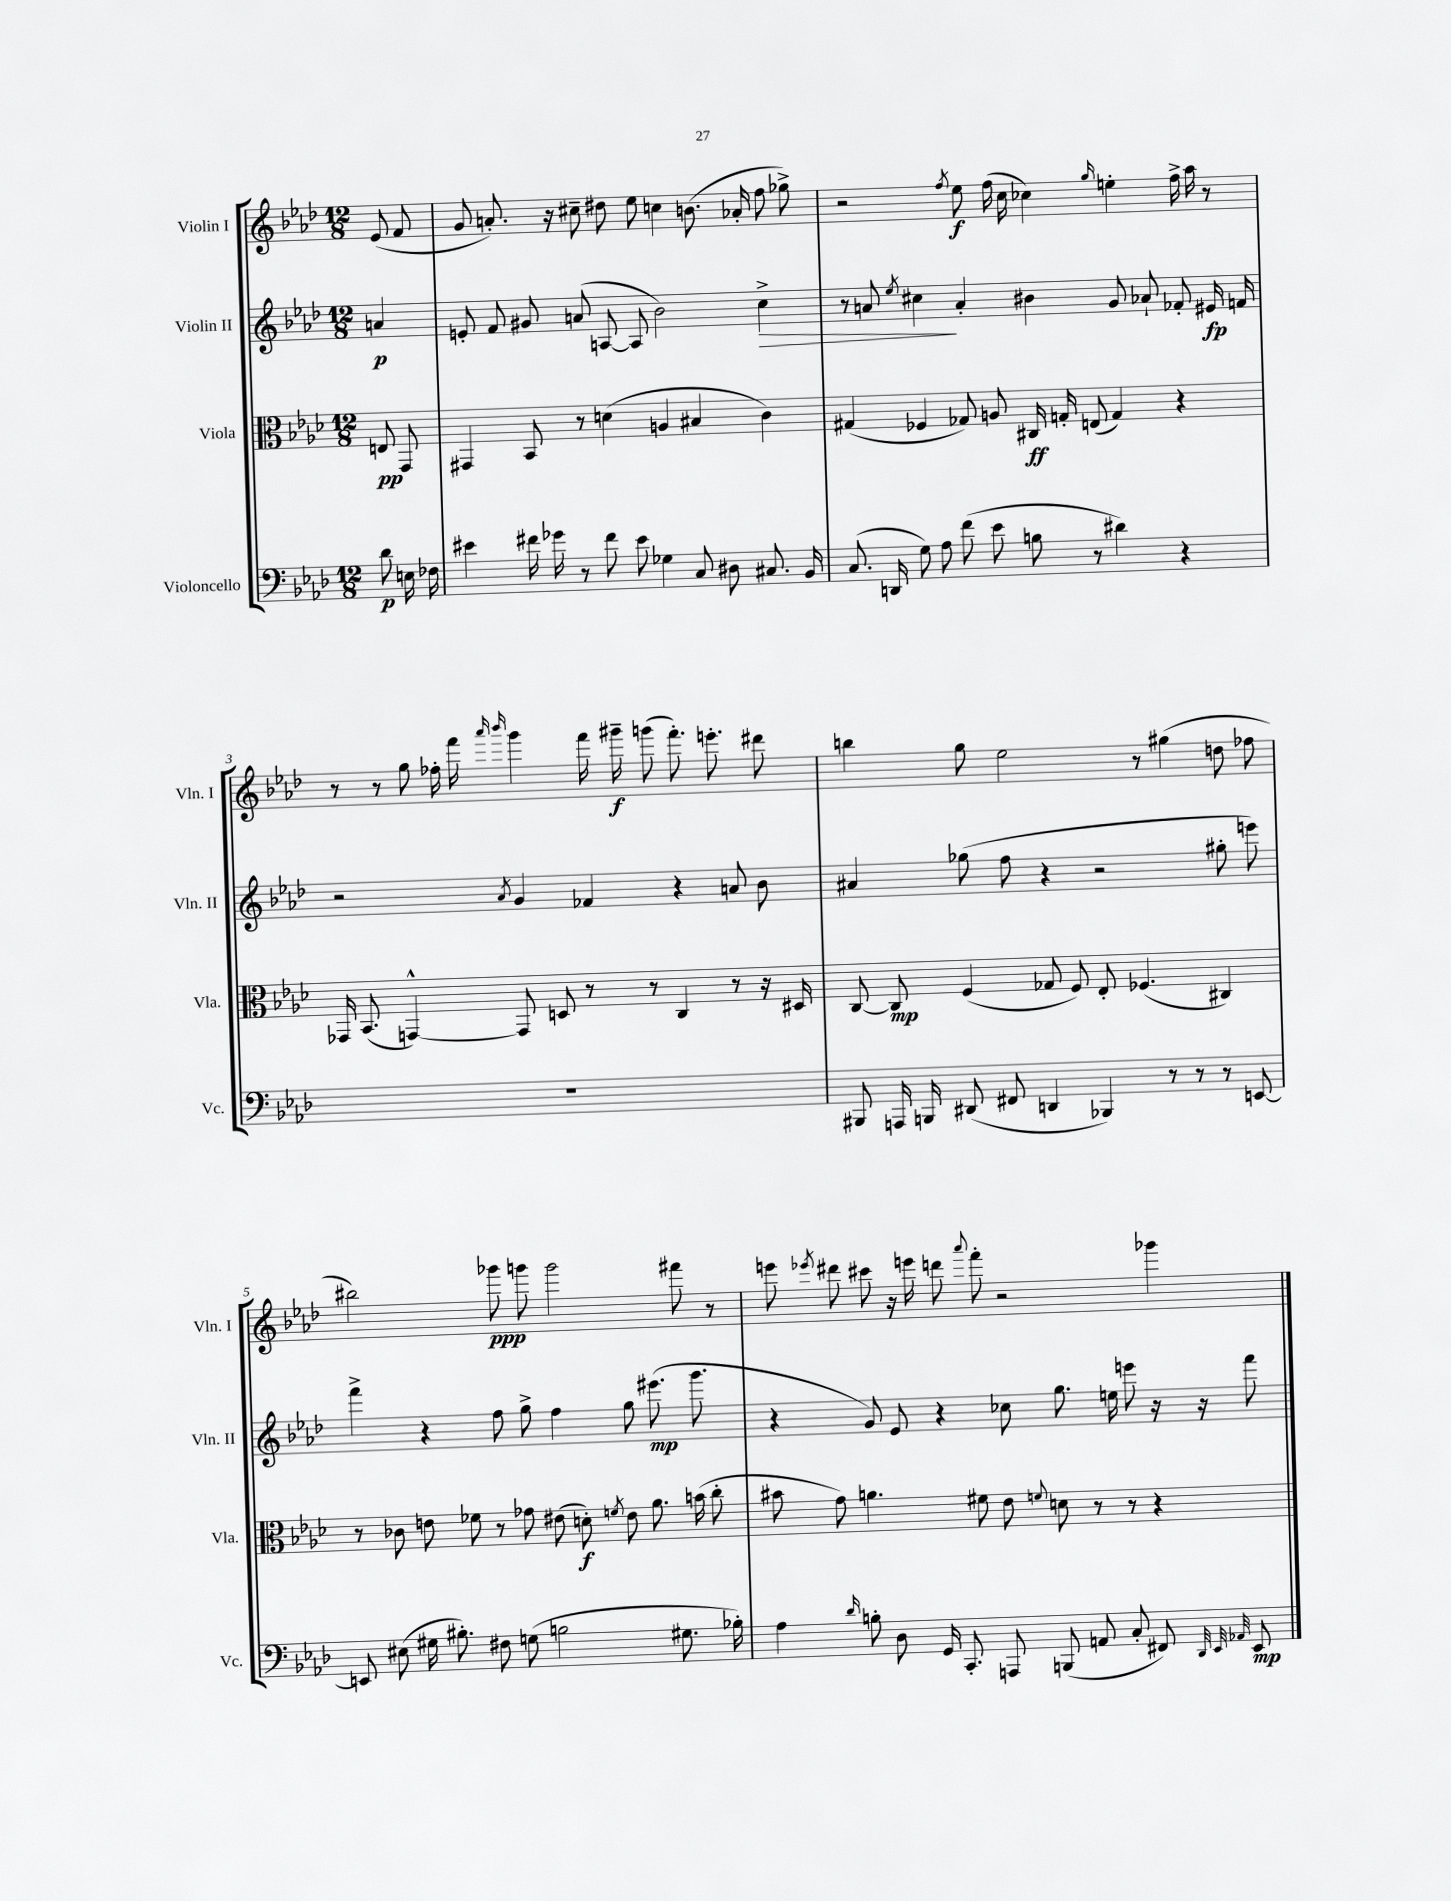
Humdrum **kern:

**kern	**dynam	**kern	**dynam	**kern	**dynam	**kern	**dynam
*part4	*part4	*part3	*part3	*part2	*part2	*part1	*part1
*staff4	*staff4	*staff3	*staff3	*staff2	*staff2	*staff1	*staff1
*I"Violoncello	*	*I"Viola	*	*I"Violin II	*	*I"Violin I	*
*I'Vc.	*	*I'Vla.	*	*I'Vln. II	*	*I'Vln. I	*
*clefF4	*	*clefC3	*	*clefG2	*	*clefG2	*
*k[b-e-a-d-]	*	*k[b-e-a-d-]	*	*k[b-e-a-d-]	*	*k[b-e-a-d-]	*
*M12/8	*	*M12/8	*	*M12/8	*	*M12/8	*
=	=	=	=	=	=	=	=
8d-\	p	8En/	pp	4an/	p	(8e-/	.
16En\	.	8GG/	.	.	.	8f/	.
16F-X\	.	.	.	.	.	.	.
=1	=1	=1	=1	=1	=1	=1	=1
4e#X\	.	4GG#X/	.	8en'/	.	8g/	.
.	.	.	.	8f/	.	8.an'/)	.
16f#X\	.	8BB-/	.	8g#X/	.	.	.
16g-X\	.	.	.	.	.	16r	.
8r	.	8r	.	(8an/	.	8cc#X~\	.
8f#\	.	(4dn\	.	[8An/	.	8dd#X\	.
8e#\	.	.	.	8A/]	.	8ee-\	.
4G-X\	.	4An/	.	2b-\)	.	4ccn\	.
8C/	.	4B#X/	.	.	.	(8.bn\	.
8D#X\	.	.	.	.	.	.	.
.	.	.	.	.	.	16a-X'/	.
!	!	!	!	!	!LO:HP:b	!	!
8.C#X/	.	4c\)	.	4cc^\	>	8ff\	.
.	.	.	.	.	.	8gg-X^\)	.
16BB-/	.	.	.	.	.	.	.
=2	=2	=2	=2	=2	=2	=2	=2
(8.C/	.	(4G#X/	.	8r	.	2r	.
.	.	.	.	8an/	.	.	.
16DDn/	.	.	.	.	.	.	.
.	.	.	.	8qee-/	.	.	.
8G\)	.	4F-X/	.	4cc#X\	.	.	.
8A-\	.	.	.	.	.	.	.
.	.	.	.	.	.	8qff/	.
(8f\	.	8G-X/)	.	4a'/	]	8ee-\	f
8e-\	.	8An/	.	.	.	(16ff\	.
.	.	.	.	.	.	16cc\	.
8Bn\	.	16C#X/	ff	4b#X\	.	4cc-X\)	.
.	.	16Gn'/	.	.	.	.	.
8r	.	(8En/	.	.	.	.	.
.	.	.	.	.	.	16qqgg/	.
4d#X\)	.	4G/)	.	8g/	.	4een'\	.
.	.	.	.	8a-X`/	.	.	.
4r	.	4r	.	8f-X'/	.	16ff^\	.
.	.	.	.	.	.	16aa-\	.
.	.	.	.	16e#X/	fp	8r	.
.	.	.	.	16fn/	.	.	.
!!LO:LB:g=z
=3	=3	=3	=3	=3	=3	=3	=3
1.r	.	16GG-X/	.	2r	.	8r	.
.	.	(8.BB-/	.	.	.	.	.
.	.	.	.	.	.	8r	.
.	.	[4GGn^^/)	.	.	.	8gg\	.
.	.	.	.	.	.	16ff-X'\	.
.	.	.	.	.	.	16fff\	.
.	.	.	.	.	.	16qqaaa-/	.
.	.	.	.	8qa-/	.	16qqbbb-/	.
.	.	8GG/]	.	4g/	.	4ggg\	.
.	.	8Dn/	.	.	.	.	.
.	.	8r	.	4f-X/	.	16fff\	.
.	.	.	.	.	.	16ggg#X~\	f
.	.	8r	.	.	.	(8gggn\	.
.	.	4C/	.	4r	.	8.fff'\)	.
.	.	.	.	.	.	8.eeen'\	.
.	.	8r	.	8an/	.	.	.
.	.	16r	.	8b-\	.	8ddd#X\	.
.	.	16D#X/	.	.	.	.	.
=4	=4	=4	=4	=4	=4	=4	=4
8BBB#X/	.	[8C/	.	4a#X/	.	4bbn\	.
16AAAn/	.	8C/]	mp	.	.	.	.
16BBBn/	.	.	.	.	.	.	.
(8DD#X/	.	(4F/	.	(8gg-X\	.	8gg\	.
8FF#X/	.	.	.	8ff\	.	2ee-\	.
4DDn/	.	8G-X/	.	4r	.	.	.
.	.	8F/)	.	.	.	.	.
4BBB-X/)	.	8E-'/	.	2r	.	.	.
.	.	(4.F-X/	.	.	.	8r	.
8r	.	.	.	.	.	(4gg#X\	.
8r	.	.	.	.	.	.	.
8r	.	4C#X/)	.	8gg#X'\	.	8ddn\	.
[8EEn/	.	.	.	8eeen\)	.	8ff-X\	.
!!LO:LB:g=z
=5	=5	=5	=5	=5	=5	=5	=5
8EEn/]	.	8r	.	4fff^\	.	2bb#X\)	.
(8E#X\	.	8c-X\	.	.	.	.	.
16G#X\	.	8en\	.	4r	.	.	.
8.B#X'\)	.	.	.	.	.	.	.
.	.	8f-X\	.	.	.	.	.
8F#X\	.	8r	.	8ff\	.	8ggg-X\	ppp
(8Gn\	.	8g-X\	.	8gg^\	.	8gggn\	.
2Bn\	.	(8e#X\	.	4ff\	.	2ggg\	.
.	.	8dn'\)	f	.	.	.	.
.	.	8qfn/	.	.	.	.	.
.	.	8e#\	.	8gg\	.	.	.
.	.	8.a-\	.	(8.eee#X\	mp	.	.
8.G#X\	.	.	.	.	.	8fff#X\	.
.	.	(16bn\	.	8.ggg\	.	.	.
.	.	8cc'\	.	.	.	8r	.
16B-X'\)	.	.	.	.	.	.	.
=6	=6	=6	=6	=6	=6	=6	=6
4A-\	.	8b#X\	.	4r	.	8eeen\	.
.	.	.	.	.	.	8qeee-X/	.
.	.	8g\)	.	.	.	8ddd#X\	.
16qqd-/	.	.	.	.	.	.	.
8Bn'\	.	4.an\	.	8g/)	.	8ccc#X\	.
8D-\	.	.	.	8e-/	.	16r	.
.	.	.	.	.	.	16eeen\	.
16GG/	.	.	.	4r	.	8dddn\	.
8.CC'/	.	.	.	.	.	.	.
.	.	.	.	.	.	8qqaaa-/	.
.	.	8f#X\	.	.	.	8fff'\	.
8AAAn/	.	8e-\	.	8cc-X\	.	2r	.
.	.	8qqfn/	.	.	.	.	.
(8BBBn/	.	8dn\	.	8.gg\	.	.	.
8AAn/	.	8r	.	.	.	.	.
.	.	.	.	16een\	.	.	.
8C'/	.	8r	.	8eeen\	.	.	.
8FF#X/)	.	4r	.	16r	.	4ggg-X\	.
.	.	.	.	16r	.	.	.
32qqDD-/	.	.	.	.	.	.	.
32qqEE-/	.	.	.	.	.	.	.
32qqAA-X/	.	.	.	.	.	.	.
8EE-/	mp	.	.	8fff\	.	.	.
==	==	==	==	==	==	==	==
*-	*-	*-	*-	*-	*-	*-	*-
